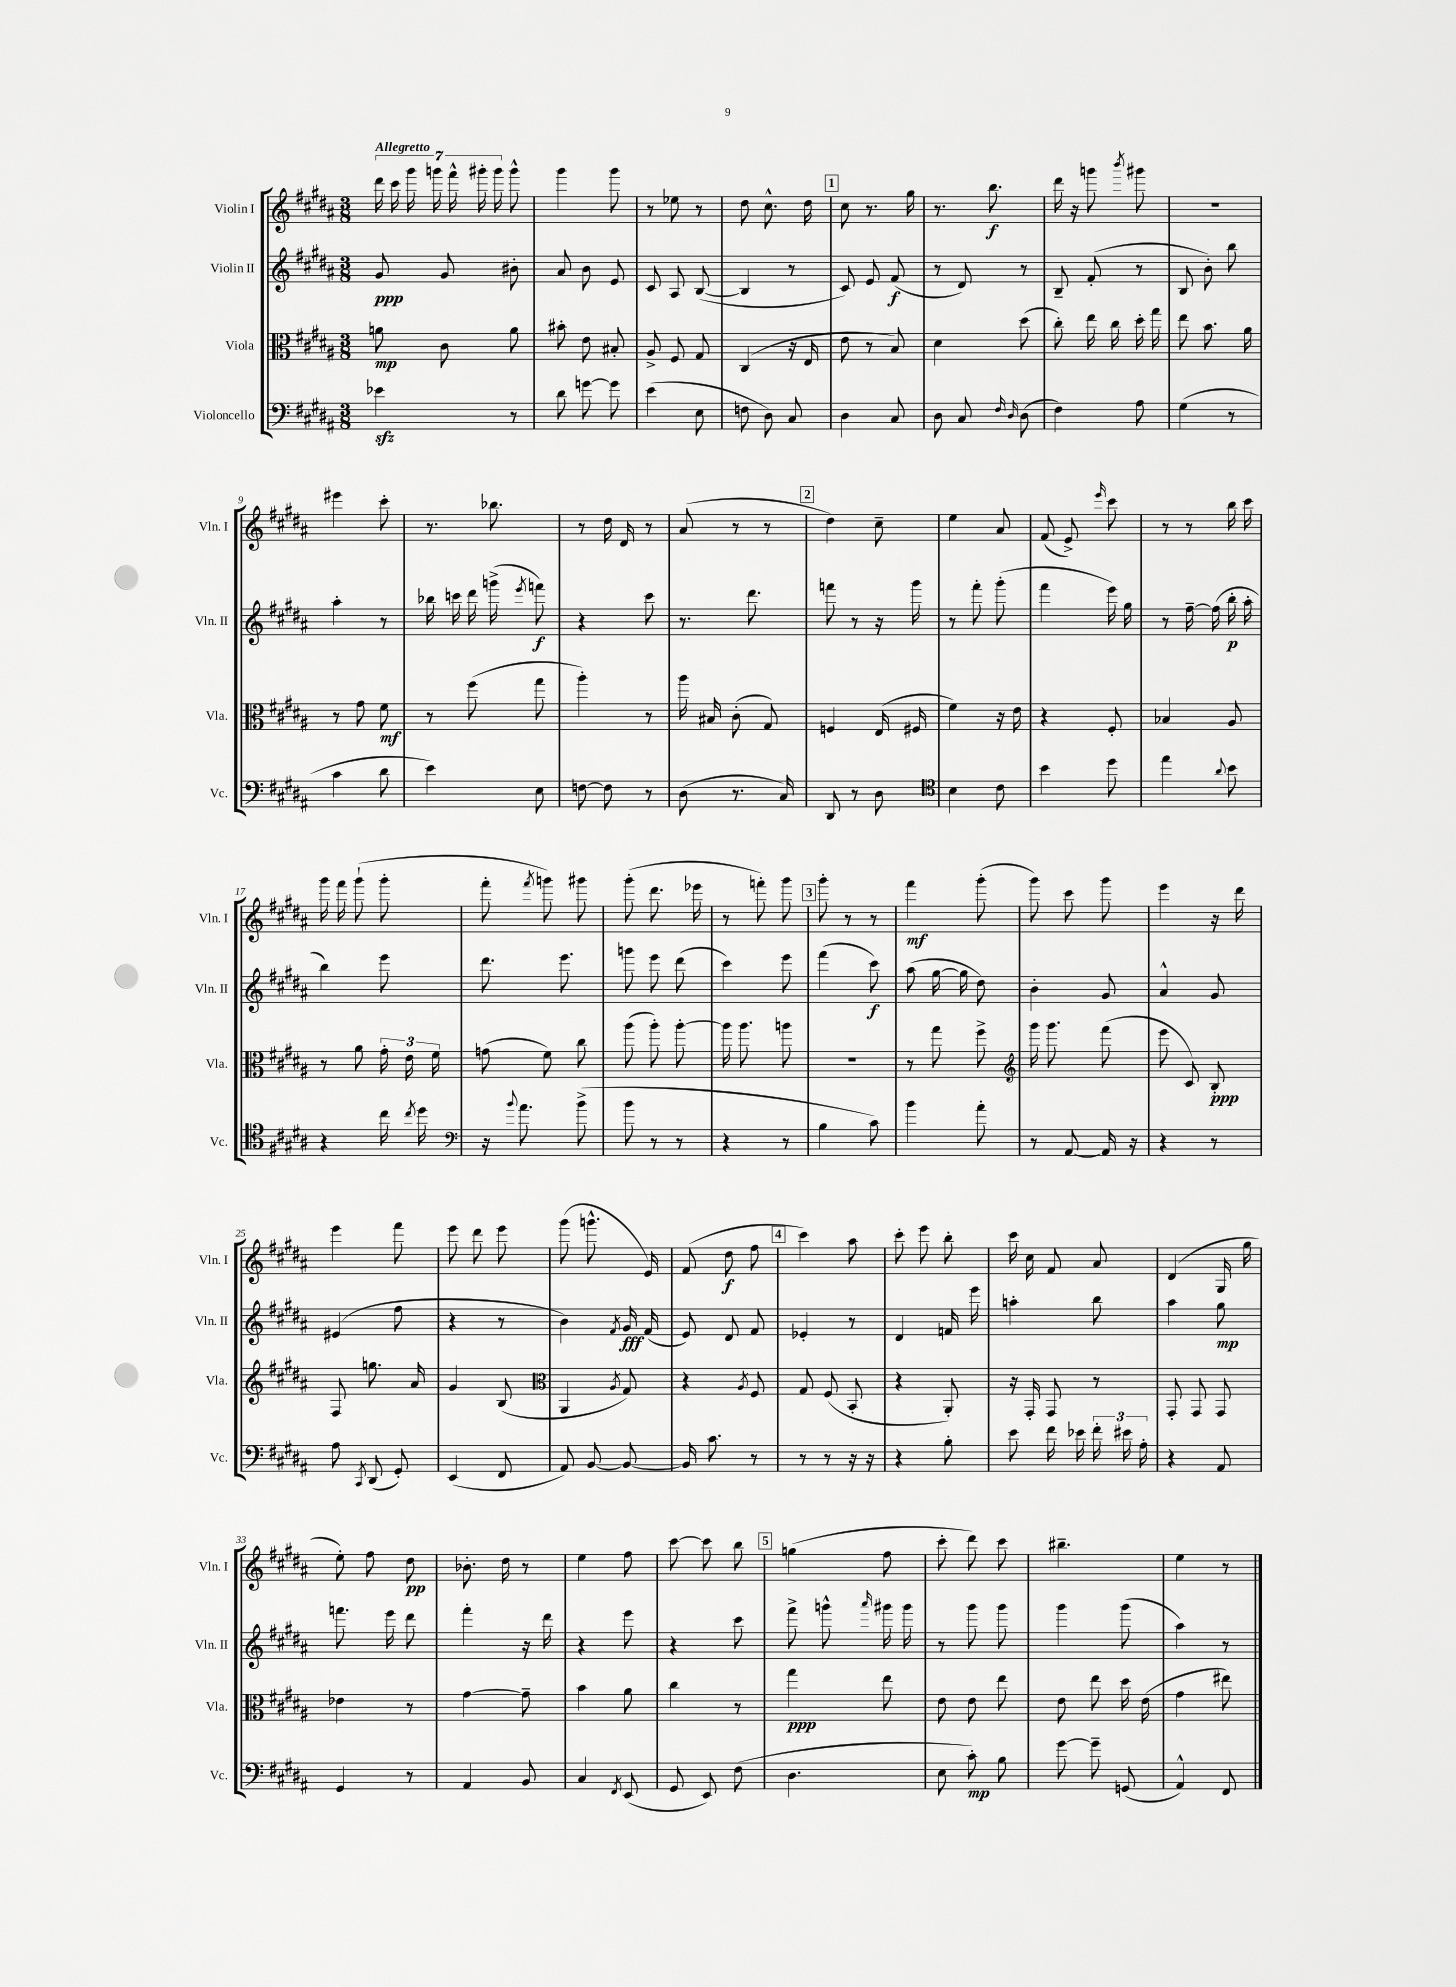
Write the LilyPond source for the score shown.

<<
\new StaffGroup <<
\new Staff = "s0" \with { instrumentName = "Violin I" shortInstrumentName = "Vln. I" } {
    \clef treble \key b \major \numericTimeSignature \time 3/8 \tempo "Allegretto"
    \autoBeamOff \tuplet 7/4 { dis'''16 cis'''16 gis'''16 g'''16 fis'''16-^ gis'''16-. gis'''16 } gis'''8-^ |
    gis'''4 gis'''8 |
    r8 ees''8 r8 |
    dis''8 cis''8.-^ dis''16 |
    \mark \markup { \box "1" } cis''8 r8. gis''16 |
    r8. b''8.\f |
    dis'''16 r16 g'''8 \acciaccatura { b'''8 } gis'''8 |
    R4. |
    eis'''4 cis'''8-. |
    r8. bes''8. |
    r8 dis''16 dis'16 r8 |
    ais'8( r8 r8 |
    \mark \markup { \box "2" } dis''4) cis''8-- |
    e''4 ais'8 |
    fis'8( e'8->) \grace { e'''16 } cis'''8 |
    r8 r8 b''16 cis'''16 |
    gis'''16 fis'''16 gis'''8-!( gis'''8-. |
    fis'''8-. \acciaccatura { fis'''8 } g'''8) gis'''8 |
    gis'''8-.( dis'''8. ees'''16 |
    r8 f'''8-.) gis'''8 |
    \mark \markup { \box "3" } gis'''8-. r8 r8 |
    fis'''4\mf gis'''8-.( |
    gis'''8) cis'''8 gis'''8 |
    e'''4 r16 dis'''16 |
    e'''4 fis'''8 |
    e'''8 dis'''8 e'''8 |
    gis'''8( g'''8.-^ e'16) |
    fis'8( dis''8\f fis''8 |
    \mark \markup { \box "4" } cis'''4) ais''8 |
    cis'''8-. e'''8 b''8-. |
    cis'''16 cis''16 fis'8 ais'8 |
    dis'4( gis16 gis''16 |
    e''8-.) fis''8 dis''8\pp |
    bes'8.-. dis''16 r8 |
    e''4 fis''8 |
    cis'''8~ cis'''8 b''8 |
    \mark \markup { \box "5" } g''4( fis''8 |
    cis'''8-. dis'''8) cis'''8 |
    bis''4.-- |
    e''4 r8 \bar "|." |
}
\new Staff = "s1" \with { instrumentName = "Violin II" shortInstrumentName = "Vln. II" } {
    \clef treble \key b \major \numericTimeSignature \time 3/8
    \autoBeamOff gis'8\ppp gis'8 bis'8-. |
    ais'8 b'8 e'8 |
    cis'8 ais8 b8~( |
    b4 r8 |
    \mark \markup { \box "1" } cis'8) e'8 fis'8\f( |
    r8 dis'8) r8 |
    b8-- fis'8-.( r8 |
    b8 b'8-.) b''8 |
    ais''4-. r8 |
    bes''16 c'''16 dis'''16 g'''16->( \acciaccatura { e'''8 } f'''8\f) |
    r4 cis'''8 |
    r8. dis'''8. |
    \mark \markup { \box "2" } f'''8 r8 r16 gis'''16 |
    r8 fis'''8-. gis'''8-.( |
    fis'''4 e'''16) gis''16 |
    r8 fis''16~-- fis''16( b''16-.\p ais''16-. |
    b''4) e'''8 |
    dis'''8. e'''8. |
    g'''8 e'''8 dis'''8( |
    cis'''4) e'''8 |
    \mark \markup { \box "3" } fis'''4( cis'''8\f) |
    ais''8( gis''16~ gis''16 dis''8) |
    b'4-. gis'8 |
    ais'4-^ gis'8 |
    eis'4( fis''8 |
    r4 r8 |
    b'4) \acciaccatura { fis'8 } gis'16\fff fis'16( |
    e'8) dis'8 fis'8 |
    \mark \markup { \box "4" } ees'4-. r8 |
    dis'4 f'16 e'''16 |
    a''4-. b''8 |
    ais''4 gis''8\mp |
    f'''8. e'''16 dis'''8 |
    fis'''4-. r16 dis'''16 |
    r4 e'''8 |
    r4 cis'''8 |
    \mark \markup { \box "5" } fis'''8-> g'''8-^ \grace { ais'''16 } gis'''16 gis'''16 |
    r8 gis'''8 gis'''8 |
    gis'''4 gis'''8( |
    ais''4) r8 \bar "|." |
}
\new Staff = "s2" \with { instrumentName = "Viola" shortInstrumentName = "Vla." } {
    \clef alto \key b \major \numericTimeSignature \time 3/8
    \autoBeamOff a'8\mp cis'8 a'8 |
    bis'8-. e'8 bis8-. |
    ais8-> fis8 gis8 |
    cis4( r16 e16 |
    \mark \markup { \box "1" } e'8 r8 b8) |
    dis'4 dis''8( |
    cis''8-.) e''16 cis''16 dis''16-. gis''16 |
    e''8 b'8. ais'16 |
    r8 gis'8 fis'8\mf |
    r8 fis''8( gis''8 |
    ais''4-.) r8 |
    ais''16 bis16 cis'8-.( gis8) |
    \mark \markup { \box "2" } f4 e16( fis16 |
    fis'4) r16 e'16 |
    r4 fis8-. |
    bes4 ais8 |
    r8 ais'8 \tuplet 3/2 { gis'16-. e'16 fis'16 } |
    g'8( fis'8) cis''8 |
    ais''8( ais''8-.) ais''8~-. |
    ais''16 ais''8. a''8 |
    \mark \markup { \box "3" } R4. |
    r8 gis''8 fis''8-> |
    \clef treble gis'''16 gis'''8. fis'''8( |
    e'''8 cis'8) b8-.\ppp |
    fis8 g''8. ais'16 |
    gis'4 b8( |
    \clef alto ais,4 \acciaccatura { ais8 } gis8) |
    r4 \acciaccatura { ais8 } fis8 |
    \mark \markup { \box "4" } gis8 fis8( b,8-. |
    r4 ais,8-.) |
    r16 gis,16-. gis,8 r8 |
    gis,8-. gis,8 gis,8 |
    ees'4 r8 |
    gis'4~ gis'8-- |
    b'4 ais'8 |
    cis''4 r8 |
    \mark \markup { \box "5" } gis''4\ppp e''8 |
    e'8 e'8 e''8 |
    e'8 e''8 dis''16 e'16( |
    gis'4 eis''8) \bar "|." |
}
\new Staff = "s3" \with { instrumentName = "Violoncello" shortInstrumentName = "Vc." } {
    \clef bass \key b \major \numericTimeSignature \time 3/8
    \autoBeamOff ees'4\sfz r8 |
    dis'8 g'8~ g'8 |
    e'4( e8 |
    f8 dis8) cis8 |
    \mark \markup { \box "1" } dis4 cis8 |
    dis8 cis8 \grace { fis16 dis16 } dis8( |
    fis4) ais8 |
    gis4( r8 |
    cis'4 dis'8 |
    e'4) e8 |
    f8~ f8 r8 |
    dis8( r8. cis16) |
    \mark \markup { \box "2" } dis,8 r8 dis8 |
    \clef tenor b4 cis'8 |
    b'4 dis''8 |
    e''4 \appoggiatura { ais'8 } b'8 |
    r4 cis''16 \acciaccatura { cis''8 } dis''16 |
    \clef bass r16 \appoggiatura { b'8 } ais'8. b'8->( |
    b'8 r8 r8 |
    r4 r8 |
    \mark \markup { \box "3" } b4 cis'8) |
    b'4 ais'8-. |
    r8 ais,8~ ais,16 r16 |
    r4 r8 |
    ais8 \acciaccatura { cis,8 } dis,8( gis,8-.) |
    e,4( fis,8 |
    ais,8) b,8~ b,8~ |
    b,16 cis'8. r8 |
    \mark \markup { \box "4" } r8 r8 r16 r16 |
    r4 b8-. |
    e'8 fis'16 ees'16 \tuplet 3/2 { fis'16-. eis'16 ais16-. } |
    r4 ais,8 |
    gis,4 r8 |
    ais,4 b,8 |
    cis4 \acciaccatura { fis,8 } e,8( |
    gis,8 e,8) fis8( |
    \mark \markup { \box "5" } dis4. |
    e8 cis'8-.\mp) b8 |
    gis'8~ gis'8-- g,8( |
    ais,4-^) fis,8 \bar "|." |
}
>>
>>
